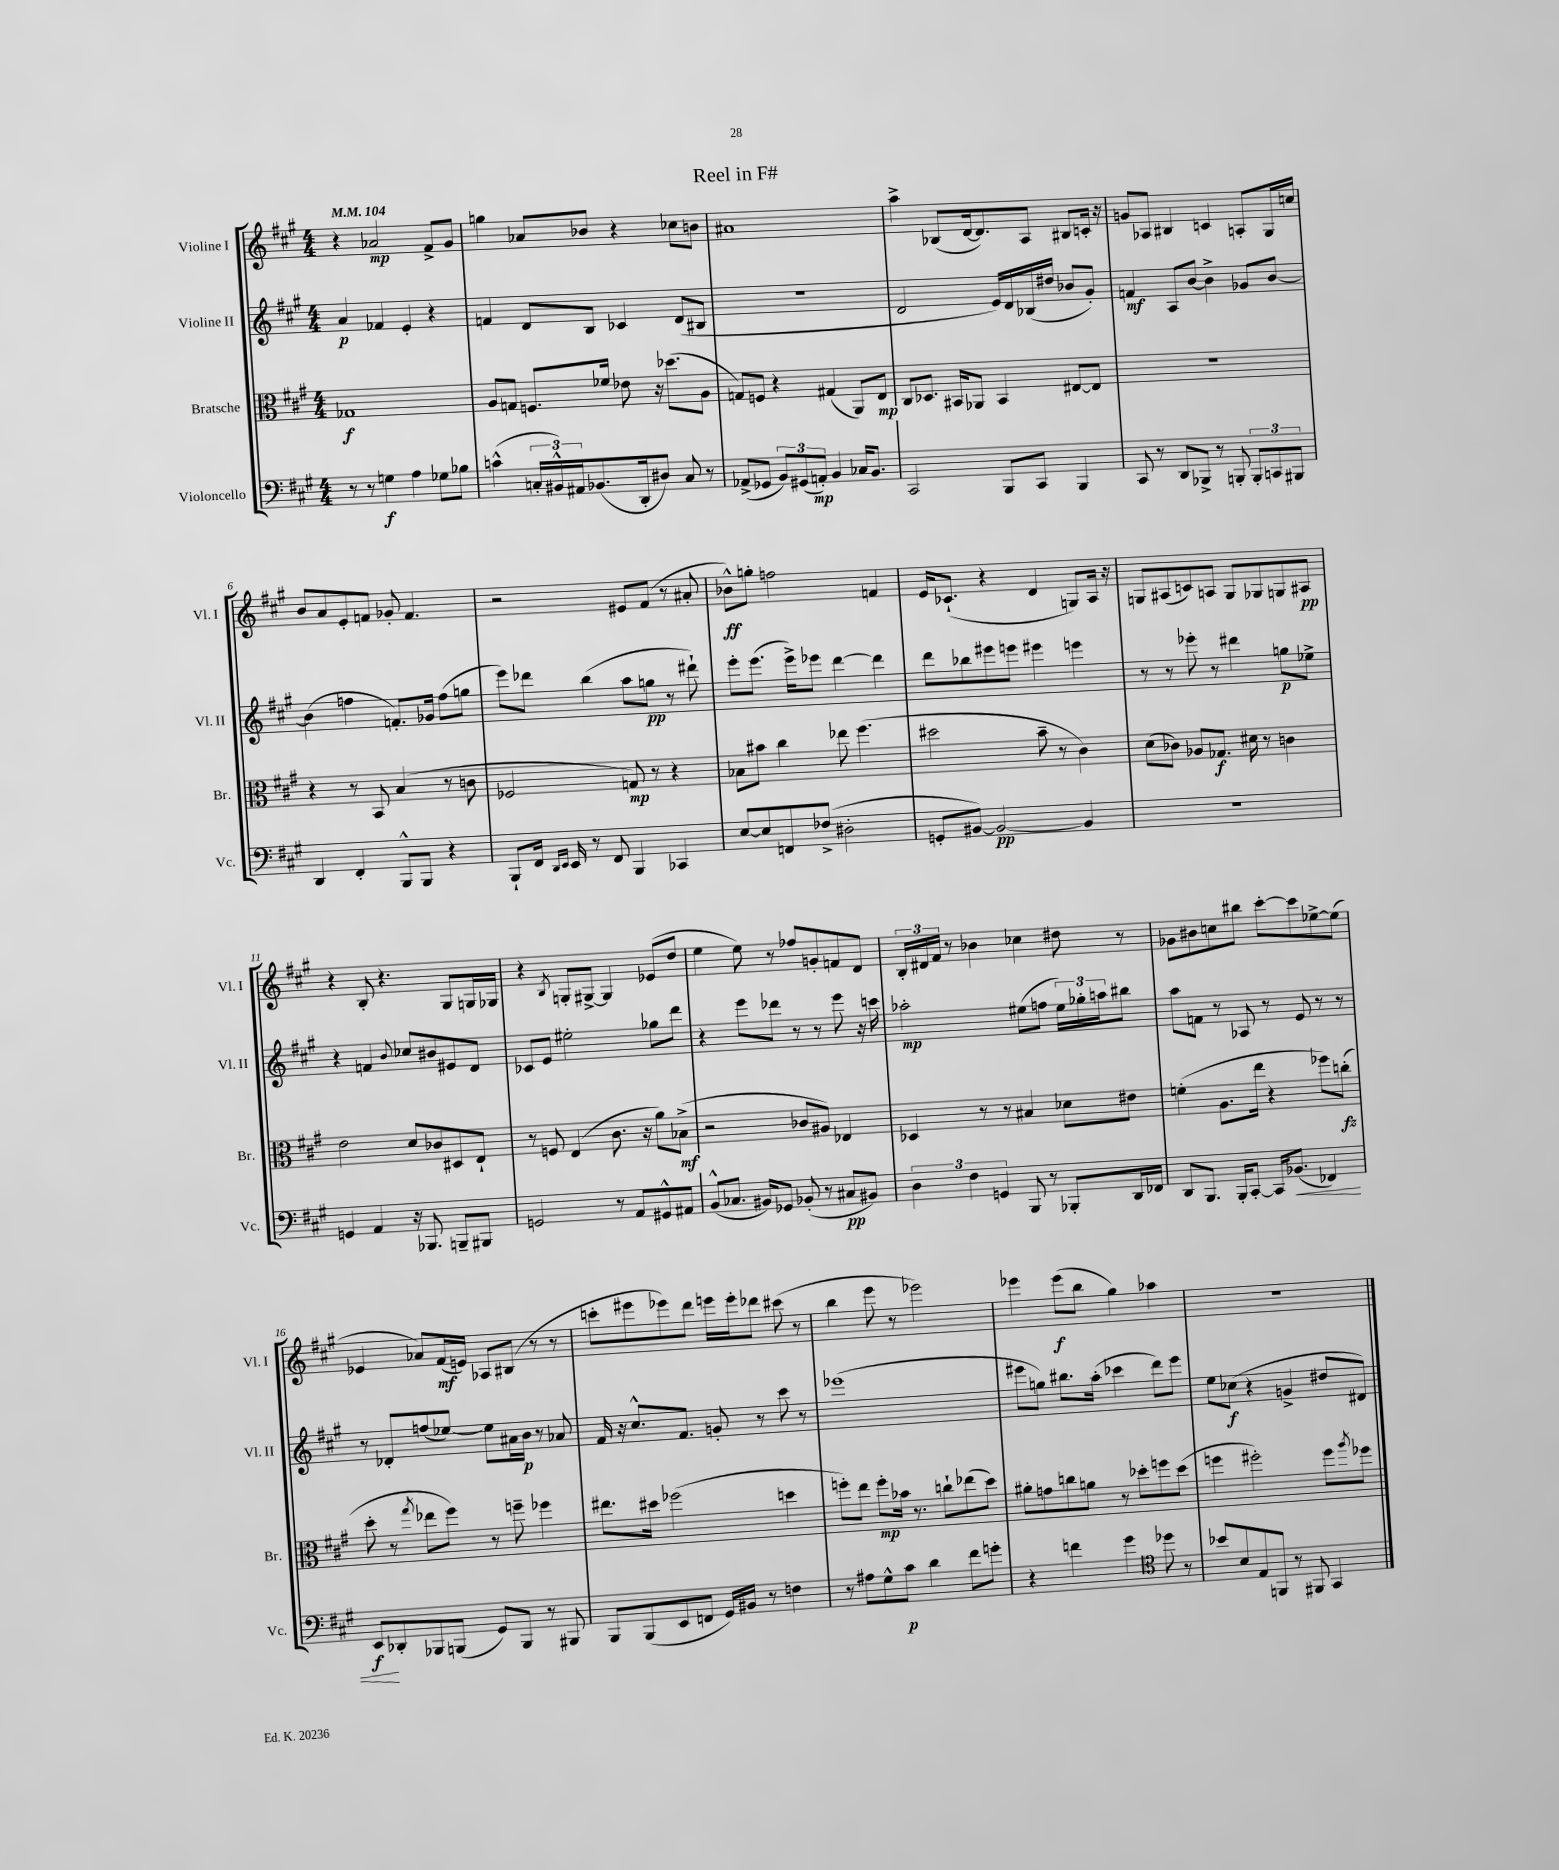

**kern	**kern	**kern	**kern
*staff4	*staff3	*staff2	*staff1
*clefF4	*clefC3	*clefG2	*clefG2
*k[f#c#g#]	*k[f#c#g#]	*k[f#c#g#]	*k[f#c#g#]
*M4/4	*M4/4	*M4/4	*M4/4
*MM104	*MM104	*MM104	*MM104
8r	1G-	4a	4r
8r	.	.	.
4G	.	4f-	2a-
4A	.	4e'	.
8G-	.	4r	8f#^
8B-	.	.	8g#
=	=	=	=
(4c^^	8A	4f	4gg
.	8G	.	.
24C'	8.F	8d	8a-
24BB#^^)	.	.	.
24AA#	.	.	.
(8.BB-	.	8B	8b-
.	16f-	.	.
.	8e-	4c-	4r
16DD'	.	.	.
8D#)	16r	.	.
.	(8.dd-	.	.
8C	.	(8d	8cc-
8r	8A	8B#	8b
=	=	=	=
(8AA-^	8G)	1r	1a#
8GG-	8F	.	.
12BB)	4r	.	.
(12GG#	.	.	.
12AA')	.	.	.
4BB	(4G#	.	.
16C-	8AA)	.	.
8.BB	.	.	.
.	8E	.	.
=	=	=	=
2CC#	8C#	2d	4aa^
.	8.D-	.	.
.	.	.	(8B-
.	16BB#	.	.
.	8AA-	.	[16d
.	.	.	8.d])
8BBB	4BB#	16e)	.
.	.	16d	.
8CC#	.	(16B-	8A
.	.	16dd#	.
4BBB	[8E#	8b-	8B#
.	8E#]	8g#')	16c'
.	.	.	16r
=	=	=	=
8CC#	1r	4f	8g
8r	.	.	8A-
8DD	.	8A	4B#
8BBB-^	.	[8b	.
8r	.	4b^]	4c
8BBB'	.	.	.
12BBB'	.	8g-	8A'
12CC	.	.	.
.	.	[8b	16G#
12BBB#	.	.	.
.	.	.	16cc
=	=	=	=
4DD	4r	(4b]	8b
.	.	.	8a
4FF#'	8r	4ff	8e'
.	8BB	.	8f
8BBB^^	(4B	8.f')	8g-'
8BBB	.	.	4.f
.	.	16g-	.
4r	8r	(8ff	.
.	8c	8gg	.
=	=	=	=
8BBB`	2F-	8eee)	2r
16FF#	.	8ddd-	.
16qqDD	.	.	.
16qqEE	.	.	.
16EE	.	.	.
8r	.	(4bb	.
8FF#	.	.	.
4BBB	8G)	8aa	8e#
.	8r	8gg	(8f#
4CC-	4r	8r	8r
.	.	8ddd#`)	8a#'
=	=	=	=
[8E	8B-	8eee'	8b-^^)
8E]	8b#	(8.eee	8gg'
8FF	4cc#	.	2ff
.	.	16eee^)	.
(8F-^	.	8eee-	.
2D#'	8ee-	[4ddd	.
.	(4.ff#	.	.
.	.	4ddd]	4f
=	=	=	=
8GG'	2dd#	8ddd	16e
.	.	.	(8.c-`
[8BB#)	.	8bb-	.
2BB#_	.	8eee#	4r
.	.	8eee	.
.	8b~	4eee#	4d
.	8r	.	.
4BB#]	4c#)	4eee	8G)
.	.	.	16A
.	.	.	16r
=	=	=	=
1r	(8d	8r	8G
.	8c-)	8r	(8A#
.	8A-	8eee-'	8c)
.	8.G-	8r	8A
.	.	4ddd#	8G
.	16d#	.	.
.	8r	.	8G-
.	4c	8gg	8G
.	.	8ee-^	8A#
=	=	=	=
4GG	2e	4r	4r
4AA	.	4f	8B'
.	.	.	4.r
.	.	8qqb	.
16r	8d	8cc-	.
8.BBB-	.	.	.
.	8c-	8b#	.
8BBB~	8D#	8e#	8G#
8BBB#	8E`	8d	16G
.	.	.	16G-
=	=	=	=
2GG	8r	8c-	4r
.	8F	8e	.
.	.	.	8qB
.	(4E	2ee#'	8G'
.	.	.	[8G#^
8r	8.c#	.	4G#]
8AA	.	.	.
.	16r	.	.
8GG#^^	8a)	8gg-	(8e-
8AA#	(8B-^	8ddd	8dd
=	=	=	=
(8BB^^	2r	4r	4ee
8.C-	.	.	.
.	.	8eee	8ee)
16BB#)	.	.	.
8GG-	.	8ddd-	8r
(8BB-'	8c-	8r	8ff-
8r	8A#)	8r	8g'
8C#	4E-	8eee	8f
8BB#)	.	16r	8d
.	.	16ccc	.
=	=	=	=
6D	4D-	2aa-'	24B'
.	.	.	24d#
.	.	.	24f#
.	.	.	8r
6F#	.	.	.
.	8r	.	4b-
6GG	.	.	.
.	8r	.	.
8BBB	4B#	(8ee#	4cc-
8r	.	8ff	.
8BBB-'	8d-	24ee#)	8dd#
.	.	24gg-'	.
.	.	24aa	.
16DD	8e#	8bb#	8r
16FF-	.	.	.
=	=	=	=
8DD	(4f'	8aa	8g-
8.BBB	.	8f	8b#
.	8.A	8r	8cc
16BBB'	.	.	.
[8CC#'	.	8A-	8bb#
.	16ee	.	.
16CC#]	4r	8r	[8ccc#'
(8.BB-	.	.	.
.	.	8e	8ccc#]
4FF-)	8ff-)	8r	[8ee-^
.	(8cc'	8r	(8ee-]
=	=	=	=
8EE	8dd'	8r	4e-
8DD-'	8r	8d-'	.
.	8qgg#	.	.
8BBB-	8ee-	(8ff	8a-)
(8BBB	8ff#)	[8ee-)	(16f#
.	.	.	16e)
8GG#)	8r	8ee-]	8A-
8BBB	8ff~	16a#	(8B#
.	.	16b	.
8r	4ff-	8r	8r
8BBB#	.	8a-	8r
=	=	=	=
8BBB	8.ee#	16f#	8ccc'
.	.	16r	.
(8BBB	.	8.cc#^^	8eee#
.	16dd#	.	.
8EE	(2ff-	.	8eee-)
.	.	8.f#	.
8FF	.	.	8ddd
16GG#)	.	8g'	16eee
16BB#	.	.	16eee'
8r	.	8r	8ddd-
4F	4dd	8ccc#	(8ccc#
.	.	8r	8r
=	=	=	=
8r	8ff')	(1eee-	4bb
8A#	8ee	.	.
8G#^^	8ff'	.	8eee
8c#	16b-	.	8r
.	8.r	.	.
4d	.	.	2eee-)
.	8cc`	.	.
8f#	(8ee-	.	.
8g'	8dd)	.	.
=	=	=	=
4r	8a#'	8eee#	4eee-
.	8g	8gg)	.
4f	8cc	8.bb#	(8eee-
.	8a	.	8bb
.	.	(16aa'	.
4g#	8r	4ccc-	4gg#)
.	8dd-'	.	.
*clefC4	*	*	*
8dd-	8ff	8ddd)	4aa-
8r	(8dd-	8eee#	.
=	=	=	=
8b-	4ff	8ee	1r
8B	.	(8cc-	.
8E	2ff#')	4r	.
8FF	.	.	.
8r	.	4g^	.
8FF#	.	.	.
4GG#	8ff#	8dd#	.
.	8qaa	.	.
.	8ff-	8d#)	.
==	==	==	==
*-	*-	*-	*-
